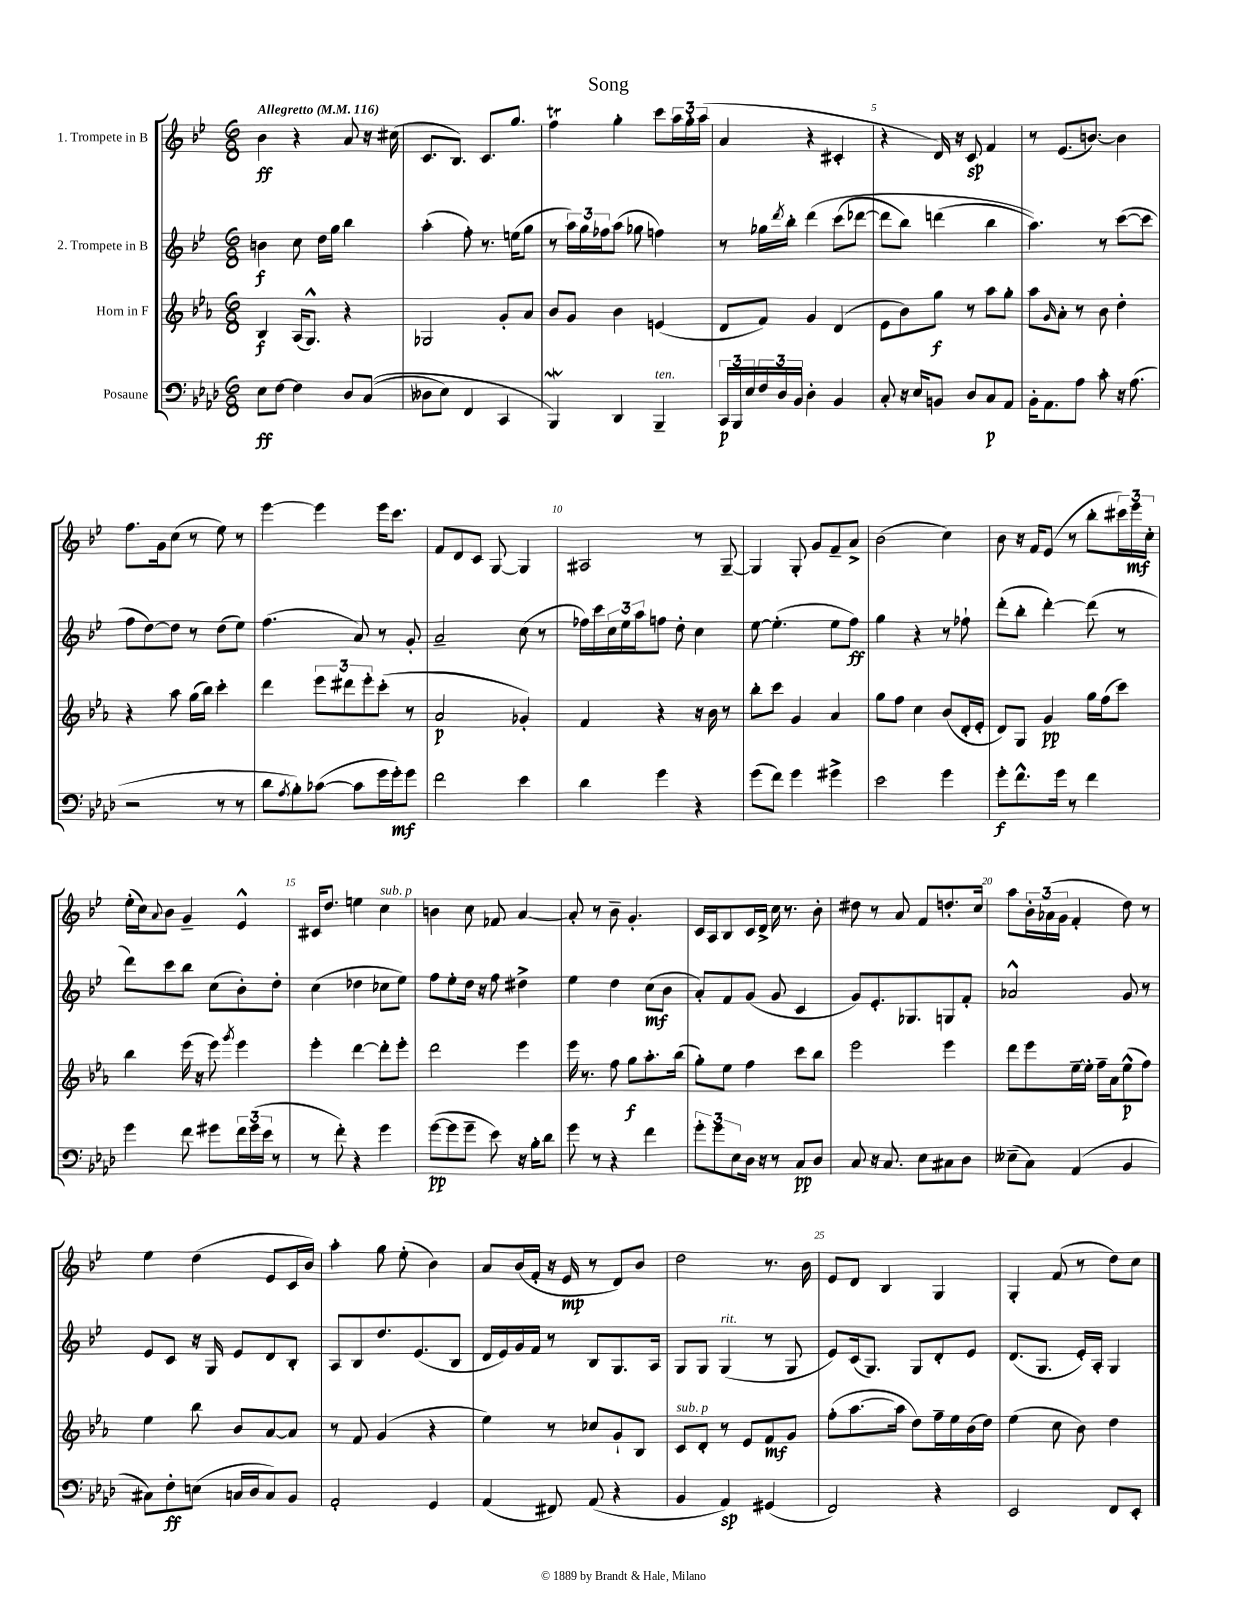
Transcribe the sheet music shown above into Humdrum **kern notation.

**kern	**kern	**kern	**kern
*staff4	*staff3	*staff2	*staff1
*clefF4	*clefG2	*clefG2	*clefG2
*k[b-e-a-d-]	*k[b-e-a-]	*k[b-e-]	*k[b-e-]
*M6/8	*M6/8	*M6/8	*M6/8
*MM116	*MM116	*MM116	*MM116
8E-	4B-	4b	4b-
[8F	.	.	.
4F]	(16A-	8cc	4r
.	8.G^^)	.	.
.	.	16dd	.
.	.	16gg	.
8D-	4r	4bb-	8a
&((8C	.	.	16r
.	.	.	(16cc#
=	=	=	=
8D--	2G-	(4aa'	8.c
8E-)	.	.	.
.	.	.	8.B-)
4FF	.	8ff')	.
.	.	8.r	8.c
4CC	8g'	.	.
.	.	(16ee	8.gg
.	8a-	8gg	.
=	=	=	=
4BBB-&)	8b-	8r	4ff
.	8g	24aa)	.
.	.	24gg	.
.	.	24ff-	.
4DD-	4b-	(8aa	4gg'
.	.	8gg-	.
4BBB-~	(4e	4ff)	8ccc
.	.	.	24aa
.	.	.	24gg'
.	.	.	(24aa
=	=	=	=
24CC	8d	8r	4a
24BBB-	.	.	.
24E-	.	.	.
24F	8f)	16gg-	.
24D-	.	.	.
.	.	8qddd	.
.	.	16bb-'	.
24BB-	.	.	.
4D-'	4g	&(4ddd	4r
4BB-	(4d	(8ccc	4c#'
.	.	[8ddd-	.
=	=	=	=
8C'	8e-	8ddd-]	4r
16r	8b-)	8bb-)	.
16E-	.	.	.
8BB	8gg	(4ddd	16d)
.	.	.	16r
8D-	8r	.	8c
8C	8aa-	4bb-	4f
8AA-	8gg'	.	.
=	=	=	=
16BB-'	8aa-	4.aa)&)	8r
8.AA-	.	.	.
.	16qqg	.	.
.	8a-'	.	(8.e-
8A-	8r	.	.
.	.	.	[8.b)
8c'	8b-	8r	.
16r	4dd'	([8ccc	4b]
(8.A-	.	.	.
.	.	8ccc]	.
=	=	=	=
2r	4r	8ff	8.ff
.	.	[8dd)	.
.	.	.	16g
.	8aa-	8dd]	(8cc
.	(16gg	8r	8r
.	16bb-)	.	.
8r	4ccc'	(8dd	8ee-)
8r	.	8ee-)	8r
=	=	=	=
8d-	4ddd	(4.ff	[4eee-
8qA-	.	.	.
8B-')	.	.	.
([8c-	12eee-	.	4eee-]
.	12ddd#	.	.
8c-]	.	8a)	.
.	12eee-'	.	.
16g	(8ccc'	8r	16eee-
16g')	.	.	8.ccc
8g	8r	8g'	.
=	=	=	=
2f	2a-	2a~	8f
.	.	.	8d
.	.	.	8c
.	.	.	[8G
4e-	4g-')	(8cc	4G]
.	.	8r	.
=	=	=	=
4d-	4f	16ff-)	2A#
.	.	16ccc	.
.	.	24cc	.
.	.	24ee-	.
.	.	24aa	.
4g	4r	8ff	.
.	.	8dd'	.
4r	16r	4cc	8r
.	16b-	.	.
.	8r	.	[8G~
=	=	=	=
(8g	8bb-'	[8ee-	4G]
8f)	8ccc	(4.ee-']	.
4g	4g	.	8G'
.	.	.	8g
4g#^	4a-	8ee-	8f~
.	.	8ff)	8a^
=	=	=	=
2e-	8gg	4gg	(2b-
.	8ff	.	.
.	4cc	4r	.
4g	(8b-	8r	4cc)
.	16d'	8ff-`	.
.	16e-'	.	.
=	=	=	=
8g'	8d)	(8ddd'	8b-
8.f^^	8G	8bb-'	16r
.	.	.	16f
.	4g	[4ddd')	(8e-
16g	.	.	.
8r	.	.	8r
4f	16gg	(8ddd]	8bb-'
.	(16ff	.	.
.	8ccc)	8r	24ccc#)
.	.	.	24eee-
.	.	.	24cc'
=	=	=	=
4g	4bb-	8ddd)	(16ee-'
.	.	.	16cc)
.	.	.	8qqa
.	.	8ccc	8b-
8f	(16eee-	8bb-	4g~
.	16r	.	.
8g#	8eee-)	(8cc	.
.	8qggg	.	.
24f	4eee-	8b-')	4e-^^
(24g#	.	.	.
24e-	.	.	.
8r	.	8dd'	.
=	=	=	=
8r	4eee-'	(4cc	16c#
.	.	.	8.dd
8f')	.	.	.
4r	[4ddd	4dd-	4ee
4g	8ddd']	8cc-	4cc
.	8eee-'	8ee-)	.
=	=	=	=
([8g	2ddd	8ff	4b
8g]	.	8ee-'	.
8g~	.	16dd	8cc
.	.	16r	.
8e-)	.	8ff	8f-
16r	4eee-	4dd#^	[4a
16B-'	.	.	.
8d-	.	.	.
=	=	=	=
8g	16eee-	4ee-	8a']
.	8.r	.	.
8r	.	.	8r
4r	8ff	4dd	8b-~
.	8gg	.	4.g'
4f	8.aa-'	(8cc	.
.	.	8b-	.
.	(16bb-	.	.
=	=	=	=
12g'	8gg')	8a')	16c
.	.	.	16A
12g	.	.	.
.	8ee-	8f	8B-
12E-	.	.	.
16D-	4ff	(8g	16c
16r	.	.	16d^
8r	.	8g	16cc
.	.	.	8.r
8C	8ccc	4c	.
8D-	8bb-	.	8b-'
=	=	=	=
8C	2eee-	8g)	8dd#
16r	.	8.e-'	8r
8.C	.	.	.
.	.	.	8a
.	.	8.G-	.
8E-	.	.	8f
8C#	4eee-	8G	8.dd'
8D-	.	8f'	.
.	.	.	16cc
=	=	=	=
(8E--~	8ddd	2a-^^	8aa
8C)	8eee-	.	24b-'
.	.	.	(24a-
.	.	.	24g
(4AA-	[16ee-~	.	4f'
.	16ee-']	.	.
.	16ff~	.	.
.	16a-	.	.
4BB-	(8ee-^^	8g	8dd)
.	8ff)	8r	8r
=	=	=	=
8C#)	4ee-	8e-	4ee-
8F'	.	8c	.
(8E	8bb-	16r	(4dd
.	.	16G	.
16C	8b-	8e-	.
16D-	.	.	.
8C)	[8a-	8d	8e-
8BB-	8a-]	8B-'	16c
.	.	.	16b-)
=	=	=	=
2AA-'	8r	8A	4aa'
.	8f	8B-	.
.	(4g	8.dd	8gg
.	.	.	(8ee-'
.	.	(8.e-	.
4GG	4r	.	4b-)
.	.	8B-	.
=	=	=	=
(4AA-	4ee-)	16d	8a
.	.	16e-)	.
.	.	16g	(16b-
.	.	16f	16f'
8FF#)	8r	8r	16r
.	.	.	16e-
(8AA-	8cc-	8B-	8r
4r	8g`	8.G	8d)
.	8B-	.	8b-
.	.	16A	.
=	=	=	=
4BB-	8c	8G	2dd
.	8d'	8G	.
4AA-)	8r	(4G	.
.	8e-	.	.
(4GG#	8f	8r	8.r
.	8g	8G	.
.	.	.	16b-
=	=	=	=
2FF)	(8ff'	8e-)	8e-
.	[8.aa-	(16c	8d
.	.	8.G)	.
.	.	.	4B-
.	16aa-]	.	.
.	8dd)	8G	.
4r	16ff~	8d'	4G
.	16ee-	.	.
.	(16b-	8e-	.
.	16dd)	.	.
=	=	=	=
2EE-	(4ee-	(8.d	4G'
.	.	8.G	.
.	8cc	.	(8f
.	8b-)	16e-')	8r
.	.	16A'	.
8FF	4dd	4G	8dd)
8EE-'	.	.	8cc
==	==	==	==
*-	*-	*-	*-
